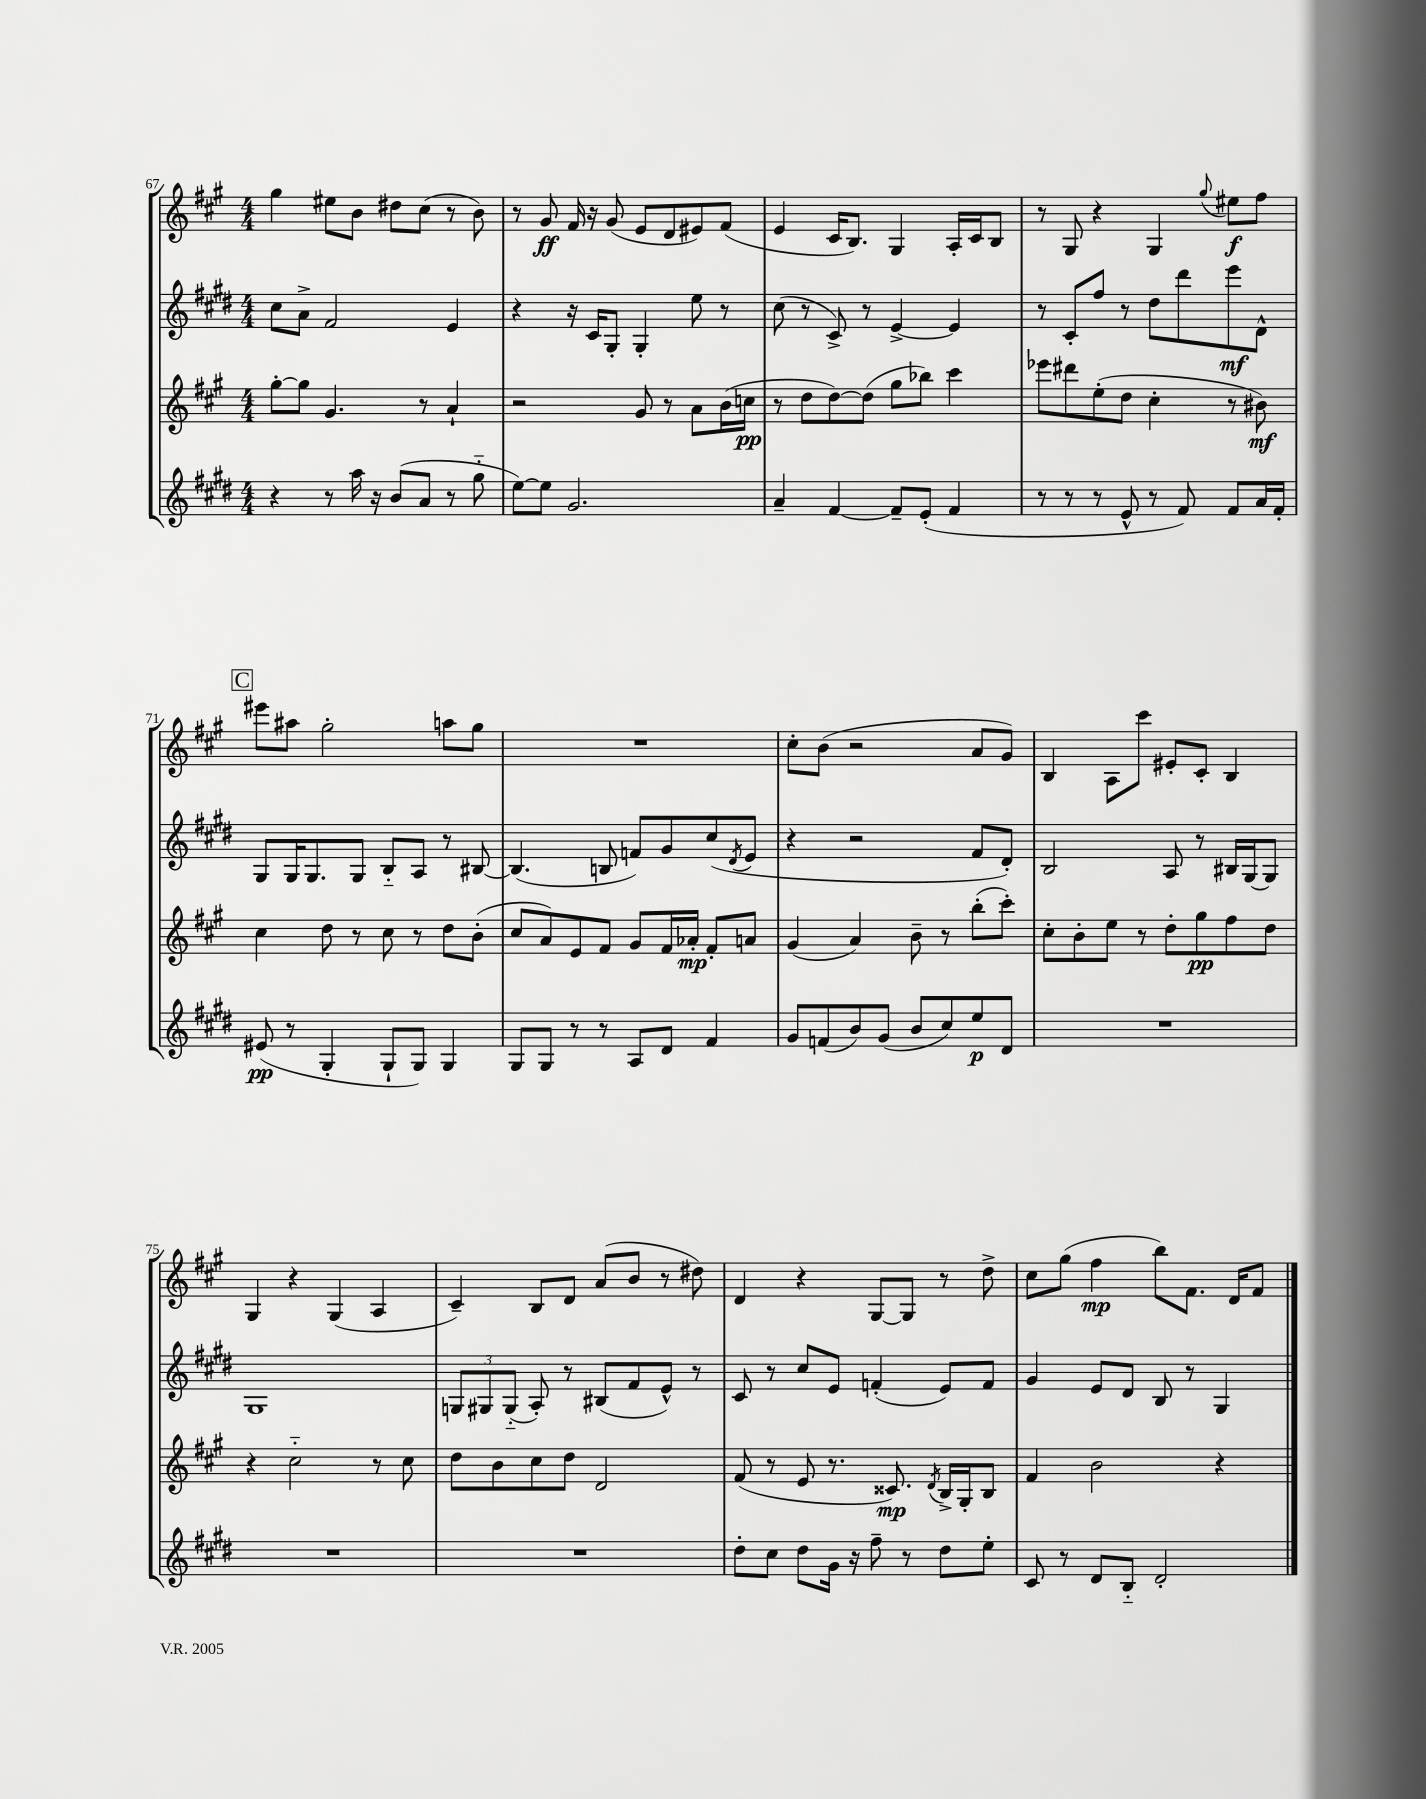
<<
\new StaffGroup <<
\new Staff = "s0" {
    \clef treble \key a \major \numericTimeSignature \time 4/4
    gis''4 eis''8 b'8 dis''8 cis''8( r8 b'8) |
    r8 gis'8\ff fis'16 r16 gis'8( e'8 d'8 eis'8) fis'8( |
    e'4 cis'16 b8.) gis4 a16-. cis'16 b8 |
    r8 gis8 r4 gis4 \appoggiatura { gis''8 } eis''8\f fis''8 |
    \mark \markup { \box "C" } eis'''8 ais''8 gis''2-. a''8 gis''8 |
    R1 |
    cis''8-. b'8( r2 a'8 gis'8) |
    b4 a8 cis'''8 eis'8-. cis'8-. b4 |
    gis4 r4 gis4( a4 |
    cis'4--) b8 d'8 a'8( b'8 r8 dis''8) |
    d'4 r4 gis8~ gis8 r8 d''8-> |
    cis''8 gis''8( fis''4\mp b''8) fis'8. d'16 fis'8 \bar "|." |
}
\new Staff = "s1" {
    \clef treble \key e \major \numericTimeSignature \time 4/4
    cis''8 a'8-> fis'2 e'4 |
    r4 r16 cis'16 gis8-. gis4-. e''8 r8 |
    cis''8( r8 cis'8->) r8 e'4~-> e'4 |
    r8 cis'8-. fis''8 r8 dis''8 dis'''8 e'''8\mf dis'8-^ |
    \mark \markup { \box "C" } gis8 gis16 gis8. gis8 b8-_ a8 r8 bis8~ |
    bis4.( b8 f'8) gis'8 cis''8( \acciaccatura { dis'8 } e'8 |
    r4 r2 fis'8 dis'8-.) |
    b2 a8 r8 bis16 gis16~ gis8 |
    gis1 |
    \tuplet 3/2 { g8 gis8 gis8-_( } a8-.) r8 bis8( fis'8 e'8-^) r8 |
    cis'8 r8 cis''8 e'8 f'4-.( e'8) f'8 |
    gis'4 e'8 dis'8 b8 r8 gis4 \bar "|." |
}
\new Staff = "s2" {
    \clef treble \key a \major \numericTimeSignature \time 4/4
    gis''8~-. gis''8 gis'4. r8 a'4-! |
    r2 gis'8 r8 a'8 b'16( c''16\pp |
    r8 d''8 d''8~) d''8( gis''8 bes''8) cis'''4 |
    ees'''8 dis'''8 e''8-.( d''8 cis''4-. r8 bis'8\mf) |
    \mark \markup { \box "C" } cis''4 d''8 r8 cis''8 r8 d''8 b'8-.( |
    cis''8 a'8) e'8 fis'8 gis'8 fis'16 aes'16-.\mp fis'8-. a'8 |
    gis'4( a'4) b'8-- r8 b''8-.( cis'''8-.) |
    cis''8-. b'8-. e''8 r8 d''8-. gis''8\pp fis''8 d''8 |
    r4 cis''2-_ r8 cis''8 |
    d''8 b'8 cis''8 d''8 d'2 |
    fis'8( r8 e'8 r8. cisis'8.\mp) \acciaccatura { d'8 } b16-> gis16-. b8 |
    fis'4 b'2 r4 \bar "|." |
}
\new Staff = "s3" {
    \clef treble \key e \major \numericTimeSignature \time 4/4
    r4 r8 a''16 r16 b'8( a'8 r8 gis''8-_ |
    e''8~) e''8 gis'2. |
    a'4-- fis'4~ fis'8-- e'8-.( fis'4 |
    r8 r8 r8 e'8-^ r8 fis'8) fis'8 a'16 fis'16-. |
    \mark \markup { \box "C" } eis'8\pp( r8 gis4-. gis8-! gis8) gis4 |
    gis8 gis8 r8 r8 a8 dis'8 fis'4 |
    gis'8 f'8( b'8) gis'8( b'8 cis''8) e''8\p dis'8 |
    R1 |
    R1 |
    R1 |
    dis''8-. cis''8 dis''8 gis'16 r16 fis''8-- r8 dis''8 e''8-. |
    cis'8 r8 dis'8 b8-_ dis'2-. \bar "|." |
}
>>
>>
\layout { \context { \Score currentBarNumber = #67 } }
